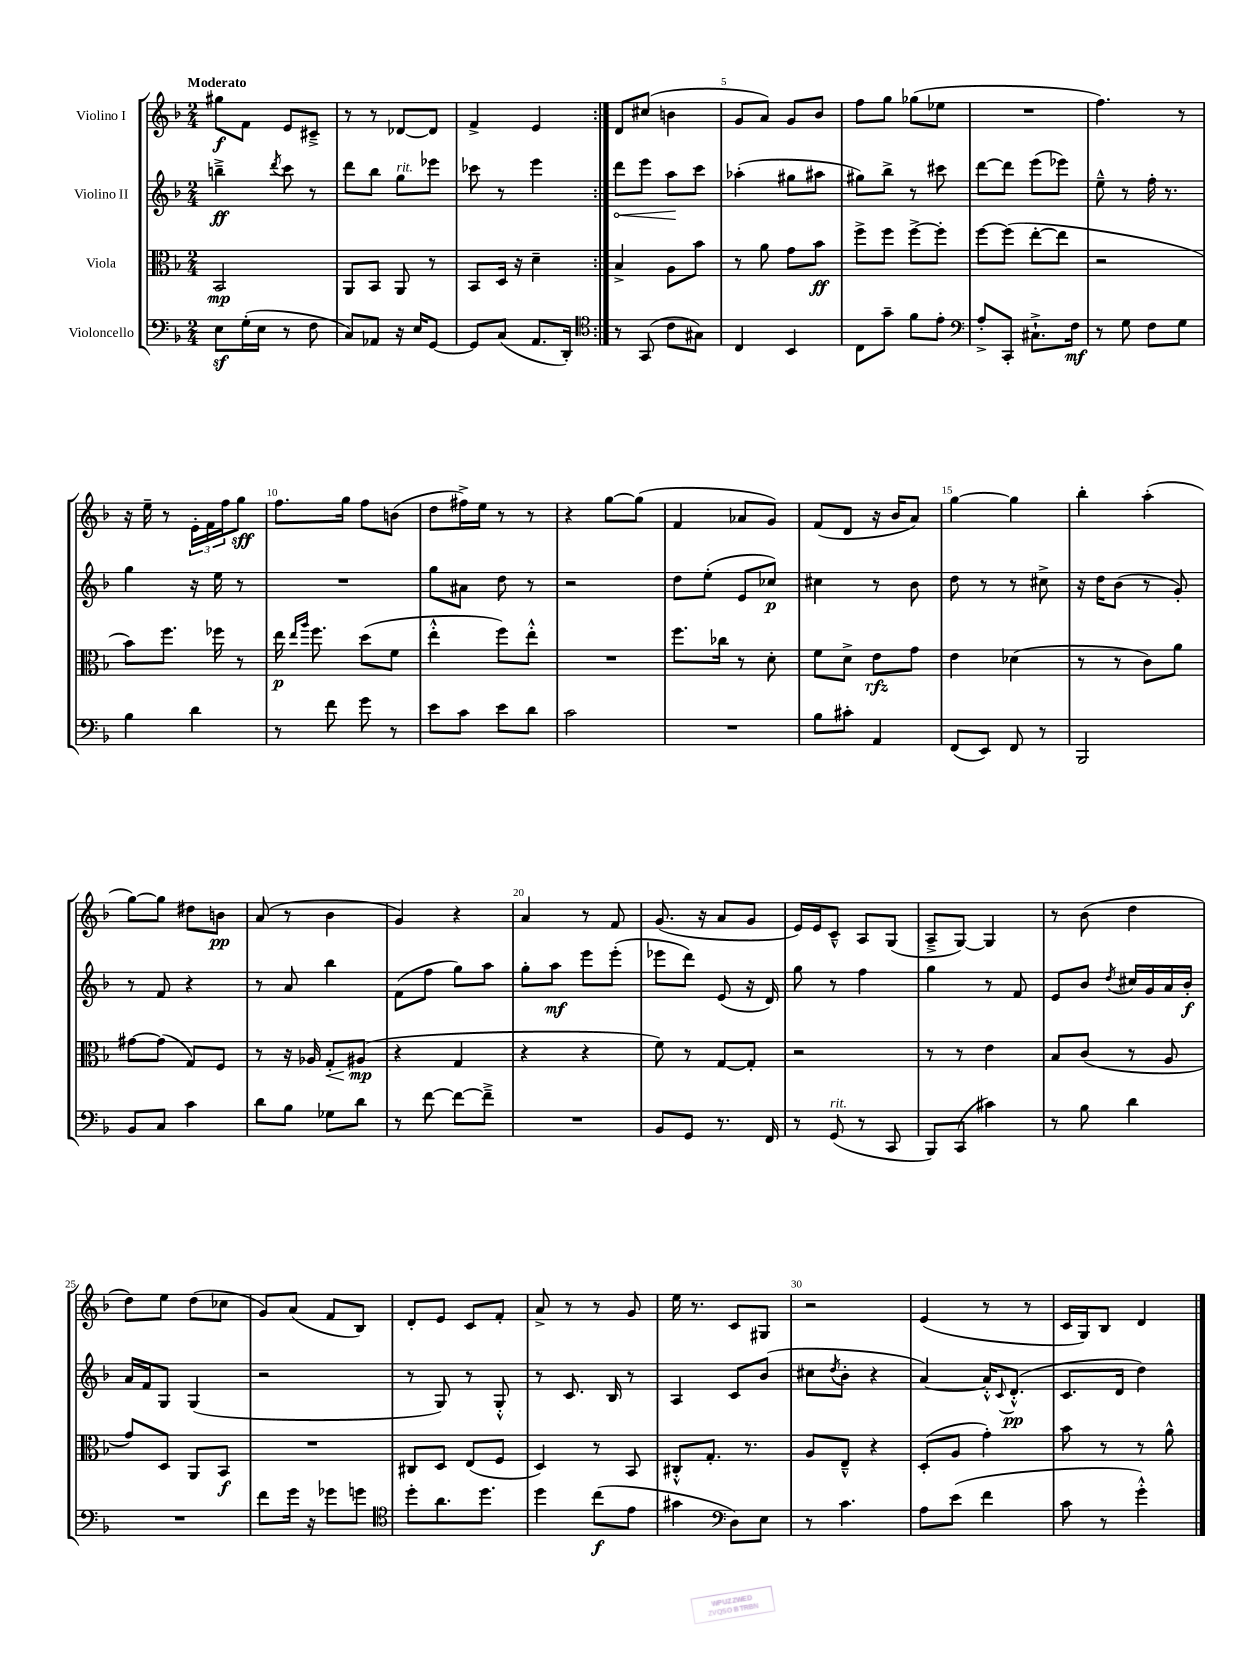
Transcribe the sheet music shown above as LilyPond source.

<<
\new StaffGroup <<
\new Staff = "s0" \with { instrumentName = "Violino I" } {
    \clef treble \key f \major \numericTimeSignature \time 2/4 \tempo "Moderato"
    \repeat volta 2 { gis''8\f f'8 e'8 cis'8---> |
    r8 r8 des'8~ des'8 |
    f'4-> e'4 | }
    d'8 cis''8( b'4 |
    g'8 a'8) g'8 bes'8 |
    f''8 g''8 ges''8( ees''8 |
    R2 |
    f''4.) r8 |
    r16 e''16-- r8 \tuplet 3/2 { e'16-. f'16 f''16 } g''8\sff |
    f''8. g''16 f''8 b'8( |
    d''8 fis''16->) e''16 r8 r8 |
    r4 g''8~ g''8( |
    f'4 aes'8 g'8) |
    f'8( d'8 r16 bes'16 a'8) |
    g''4~ g''4 |
    bes''4-. a''4-.( |
    g''8~) g''8 dis''8 b'8\pp |
    a'8( r8 bes'4 |
    g'4) r4 |
    a'4 r8 f'8 |
    g'8.( r16 a'8 g'8 |
    e'16) e'16 c'8---^ a8 g8( |
    a8---> g8~) g4 |
    r8 bes'8( d''4 |
    d''8) e''8 d''8( ces''8 |
    g'8) a'8( f'8 bes8) |
    d'8-. e'8 c'8 f'8-. |
    a'8-> r8 r8 g'8 |
    e''16 r8. c'8 gis8 |
    r2 |
    e'4( r8 r8 |
    c'16 g16) bes8 d'4 \bar "|." |
}
\new Staff = "s1" \with { instrumentName = "Violino II" } {
    \clef treble \key f \major \numericTimeSignature \time 2/4
    \repeat volta 2 { b''4--->\ff \acciaccatura { d'''8 } c'''8 r8 |
    d'''8 bes''8 g''8^\markup { \italic "rit." } ees'''8 |
    ces'''8 r8 e'''4 | }
    \once \override Hairpin.circled-tip = ##t d'''8\< e'''8 a''8\! c'''8 |
    aes''4-.( gis''8 ais''8 |
    gis''8) bes''8-> r8 cis'''8 |
    d'''8~ d'''8 e'''8( ees'''8) |
    e''8---^ r8 f''16-. r8. |
    g''4 r16 e''16 r8 |
    R2 |
    g''8 ais'8 d''8 r8 |
    r2 |
    d''8 e''8-.( e'8 ces''8\p) |
    cis''4 r8 bes'8 |
    d''8 r8 r8 cis''8-> |
    r16 d''16 bes'8( r8 g'8-.) |
    r8 f'8 r4 |
    r8 a'8 bes''4 |
    f'8( f''8 g''8) a''8 |
    g''8-. a''8\mf e'''8 e'''8-.( |
    ees'''8 d'''8) e'8( r16 d'16) |
    g''8 r8 f''4 |
    g''4 r8 f'8 |
    e'8 bes'8 \acciaccatura { d''8 } cis''16 g'16 a'16 bes'16-.\f |
    a'16 f'16 g8 g4( |
    r2 |
    r8 g8) r8 g8-.-^ |
    r8 c'8. bes16 r8 |
    a4 c'8 bes'8( |
    cis''8 \acciaccatura { d''8 } bes'8-. r4 |
    a'4~) a'16-.-^ \appoggiatura { c'8 } d'8.-.-^\pp( |
    c'8. d'16 d''4) \bar "|." |
}
\new Staff = "s2" \with { instrumentName = "Viola" } {
    \clef alto \key f \major \numericTimeSignature \time 2/4
    \repeat volta 2 { bes,2\mp |
    a,8 bes,8 a,8 r8 |
    bes,8 d16 r16 d'4-- | }
    bes4-> a8 bes'8 |
    r8 a'8 g'8 bes'8\ff |
    f''8-> f''8 f''8~-> f''8-. |
    f''8~ f''8( e''8~-. e''8 |
    r2 |
    bes'8) f''8. fes''16 r8 |
    e''16\p \grace { e''16 a''16 } f''8. d''8( f'8 |
    e''4-.-^ f''8) e''8-.-^ |
    R2 |
    f''8. ces''16 r8 d'8-. |
    f'8 d'8-> e'8\rfz g'8 |
    e'4 des'4( |
    r8 r8 c'8) a'8 |
    gis'8~ gis'8( g8) f8 |
    r8 r16 aes16 g8-.\< ais8\mp\!( |
    r4 g4 |
    r4 r4 |
    f'8) r8 g8~ g8-. |
    r2 |
    r8 r8 e'4 |
    bes8 c'8( r8 a8 |
    g'8) d8 a,8 bes,8\f |
    R2 |
    cis8 d8 e8( f8 |
    d4) r8 bes,8 |
    cis8-.-^ g8.-. r8. |
    a8 e8---^ r4 |
    d8-.( a8 g'4-.) |
    bes'8 r8 r8 a'8-^ \bar "|." |
}
\new Staff = "s3" \with { instrumentName = "Violoncello" } {
    \clef bass \key f \major \numericTimeSignature \time 2/4
    \repeat volta 2 { e8\sf g16-.( e16 r8 f8 |
    c8) aes,8 r16 e16 g,8~ |
    g,8 c8( a,8. d,16-.) | }
    \clef tenor r8 g,8( c'8 gis8) |
    c4 bes,4 |
    c8 g'8-- f'8 e'8-. |
    \clef bass a8-.-> c,8-. cis8.-!-> f16\mf |
    r8 g8 f8 g8 |
    bes4 d'4 |
    r8 f'8 g'8 r8 |
    e'8 c'8 e'8 d'8 |
    c'2 |
    R2 |
    bes8 cis'8-. a,4 |
    f,8( e,8) f,8 r8 |
    bes,,2 |
    bes,8 c8 c'4 |
    d'8 bes8 ges8 d'8 |
    r8 f'8~ f'8~ f'8---> |
    R2 |
    bes,8 g,8 r8. f,16 |
    r8 g,8^\markup { \italic "rit." }( r8 c,8 |
    bes,,8) c,8( cis'4) |
    r8 bes8 d'4 |
    R2 |
    f'8 g'16 r16 ges'8 g'8 |
    \clef tenor d''8-. a'8. d''8. |
    d''4 c''8\f( e'8 |
    gis'4 \clef bass d8) e8 |
    r8 c'4. |
    a8 e'8( f'4 |
    c'8 r8 g'4-.-^) \bar "|." |
}
>>
>>
\layout { \context { \Score \override BarNumber.break-visibility = ##(#f #t #t) barNumberVisibility = #(every-nth-bar-number-visible 5) } }
